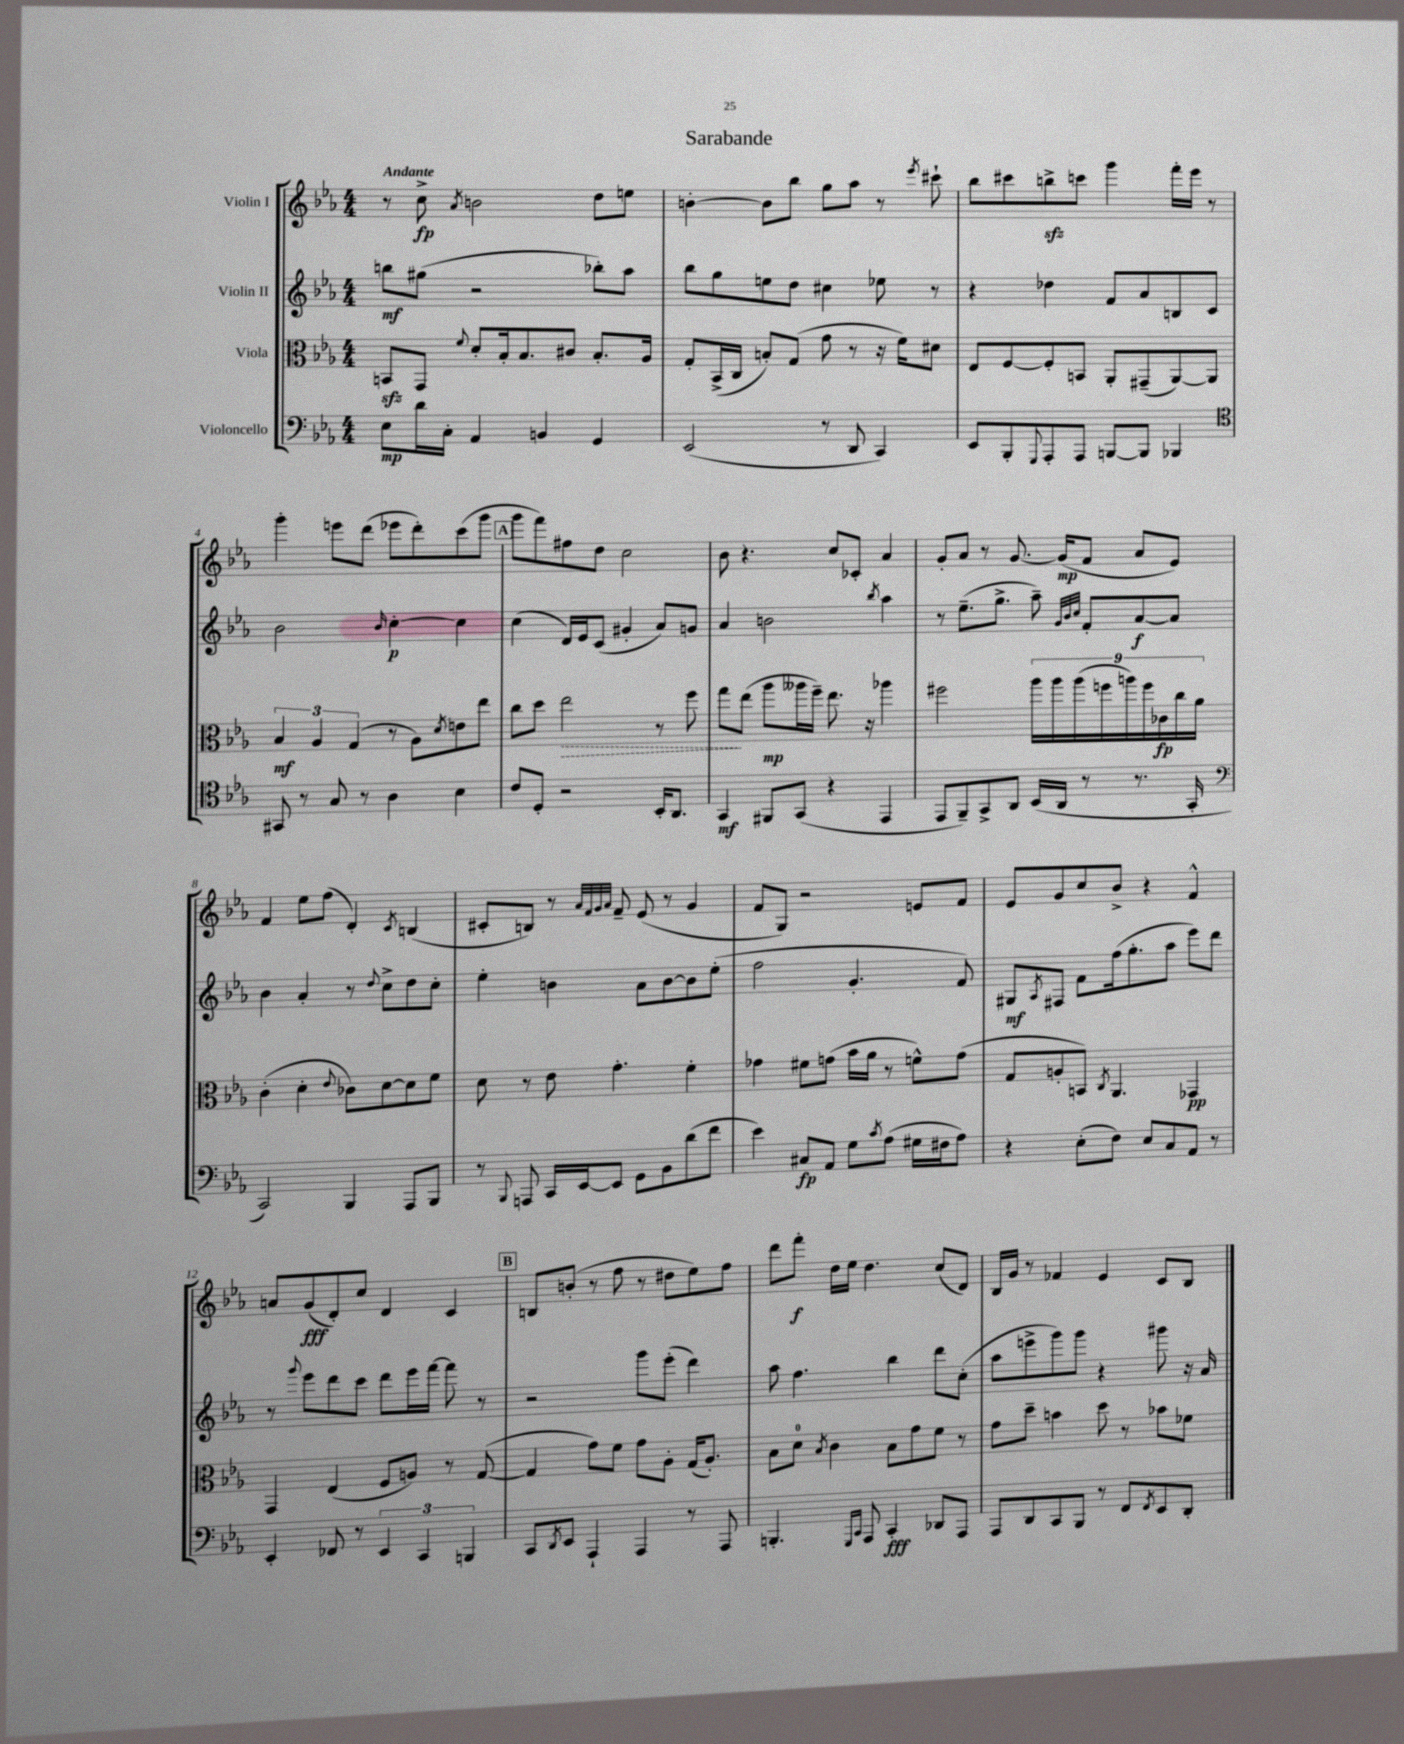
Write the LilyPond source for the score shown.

\header { title = "Sarabande" }
<<
\new StaffGroup <<
\new Staff = "s0" \with { instrumentName = "Violin I" } {
    \clef treble \key ees \major \numericTimeSignature \time 4/4 \tempo "Andante"
    r8 c''8->\fp \acciaccatura { aes'8 } b'2 d''8 e''8 |
    b'4~-. b'8 bes''8 g''8 aes''8 r8 \acciaccatura { ees'''8 } cis'''8-! |
    bes''8 cis'''8 b''8->\sfz c'''8 g'''4 f'''16-. ees'''16 r8 |
    g'''4-. e'''8 d'''8( ees'''8 d'''8-.) c'''8( g'''8 |
    \mark \markup { \box "A" } g'''8 f'''8) fis''8 d''8 c''2 |
    bes'8 r4. c''8 ces'8-. aes'4 |
    g'8-. aes'8 r8 g'8.~ g'16\mp( f'8 aes'8 ees'8) |
    f'4 ees''8 f''8( d'4-.) \acciaccatura { c'8 } b4( |
    cis'8-. b8) r8 \grace { aes'32 f'32 g'32 aes'32 } f'8-- ees'8( r8 g'4 |
    f'8 g8) r2 e'8 f'8 |
    ees'8 g'8 c''8 bes'8-> r4 f'4-^ |
    a'8 g'8\fff( d'8-.) c''8 d'4 c'4 |
    \mark \markup { \box "B" } b8 b'8-.( r8 f''8 r8 dis''8 ees''8) f''8 |
    d'''8 f'''8-.\f d''16 ees''16 d''4. c''8( d'8) |
    bes16 g'16 r8 fes'4 ees'4 c'8 bes8 \bar "|." |
}
\new Staff = "s1" \with { instrumentName = "Violin II" } {
    \clef treble \key ees \major \numericTimeSignature \time 4/4
    b''8\mf gis''8( r2 bes''8-.) aes''8 |
    bes''8 g''8 e''8 d''8 cis''4 ees''8 r8 |
    r4 des''4 f'8 aes'8 b8 c'8 |
    bes'2 \grace { bes'16 } c''4~-.\p c''4 |
    \mark \markup { \box "A" } c''4( d'16) ees'16 c'8( gis'4-. aes'8) g'8 |
    aes'4 b'2 \acciaccatura { bes''8 } aes''4 |
    r8 ees''8.--( g''8.-> aes''8--) \grace { g'32 bes'32 c''32 } f'8-. aes'8~\f aes'8 |
    bes'4 aes'4-. r8 \appoggiatura { d''8 } c''8-> d''8 c''8-. |
    ees''4-. b'4 aes'8 b'8~ b'8 ees''8-.( |
    f''2 g'4.-. f'8) |
    gis8\mf \acciaccatura { aes8 } fis8 f'8 f''16( g''8.-. aes''8 ees'''8) d'''8 |
    r8 \appoggiatura { g'''8 } ees'''8 d'''8 c'''8 d'''8 ees'''16 f'''16~ f'''8 r8 |
    \mark \markup { \box "B" } r2 g'''8 ees'''8-.( d'''4) |
    aes''8 f''4. bes''4 d'''8 c''8-.( |
    aes''8 e'''8-> g'''8) g'''8 r4 gis'''8 r16 aes'16 \bar "|." |
}
\new Staff = "s2" \with { instrumentName = "Viola" } {
    \clef alto \key ees \major \numericTimeSignature \time 4/4
    b,8\sfz g,8 \appoggiatura { f'8 } d'8-. bes16-. bes8. cis'8 bes8.-. aes16 |
    g8-. bes,16->( c16 b8-.) g8( g'8 r8 r16 f'16) dis'8 |
    ees8 f8~ f8-. b,8 aes,8-. gis,8--( aes,8~) aes,8 |
    \tuplet 3/2 { bes4\mf aes4 g4( } r8 aes8) \acciaccatura { d'8 } e'8 ees''8 |
    \mark \markup { \box "A" } c''8 d''8 \once \override Hairpin.style = #'dashed-line ees''2\> r8 f''8 |
    g''8\! ees''8( aes''8\mp aeses''16 f''16--) ees''8. r16 aes''4 |
    fis''2 \tuplet 9/8 { aes''16 aes''16 aes''16( f''16 a''16) f''16 ces'16\fp c''16 aes'16 } |
    c'4-.( d'4-. \appoggiatura { ees'8 } ces'8) d'8~ d'8 f'8 |
    d'8 r8 ees'8 g'4.-. f'4-. |
    ges'4 fis'8 g'8( bes'16 aes'16 r8 f'8-^) g'8( |
    g8 a8-. b,8) \acciaccatura { c8 } aes,4. ges,4\pp |
    g,4 ees4( f8 a8) r8 g8~( |
    \mark \markup { \box "B" } g4 g'8) f'8 g'8 aes8-. g16( aes8.-.) |
    bes8 d'8-0 \acciaccatura { bes8 } c'4 bes8 g'8 f'8 r8 |
    g'8 d''8-- b'4 d''8 r8 bes'8 fes'8 \bar "|." |
}
\new Staff = "s3" \with { instrumentName = "Violoncello" } {
    \clef bass \key ees \major \numericTimeSignature \time 4/4
    ees8\mp d'16 c16-. aes,4 b,4 g,4 |
    ees,2( r8 d,8 c,4) |
    ees,8 bes,,8-. \appoggiatura { g,,8 } aes,,8-. aes,,8 b,,8~ b,,8 bes,,4 |
    \clef tenor gis,8 r8 g8 r8 aes4 bes4 |
    \mark \markup { \box "A" } c'8 d8-. r2 bes,16-. aes,8. |
    g,4\mf fis,8 g,8( r4 ees,4 |
    ees,8 f,8--) g,8-> aes,8 bes,16( aes,16 r8 r8. g,16-. |
    \clef bass c,2) bes,,4 aes,,8 bes,,8 |
    r8 \appoggiatura { bes,,8 } a,,8 c,16 ees,16~ ees,8 g,8 bes,8 d'8( f'8 |
    ees'4) cis8\fp aes,8 g8 \acciaccatura { c'8 } aes8( gis16 fis16 aes8) |
    r4 ees8-.( f8) ees8 c8 aes,8 r8 |
    ees,4-. fes,8 r8 \tuplet 3/2 { ees,4 c,4 b,,4 } |
    \mark \markup { \box "B" } c,8 \acciaccatura { d,8 } ees,8 aes,,4-! aes,,4 r8 aes,,8 |
    b,,4.-. \grace { g,,16 c,16 } aes,,8 c,4-.\fff des,8 aes,,8 |
    aes,,8 d,8 c,8 bes,,8 r8 f,8 \acciaccatura { f,8 } ees,8 d,8-. \bar "|." |
}
>>
>>
